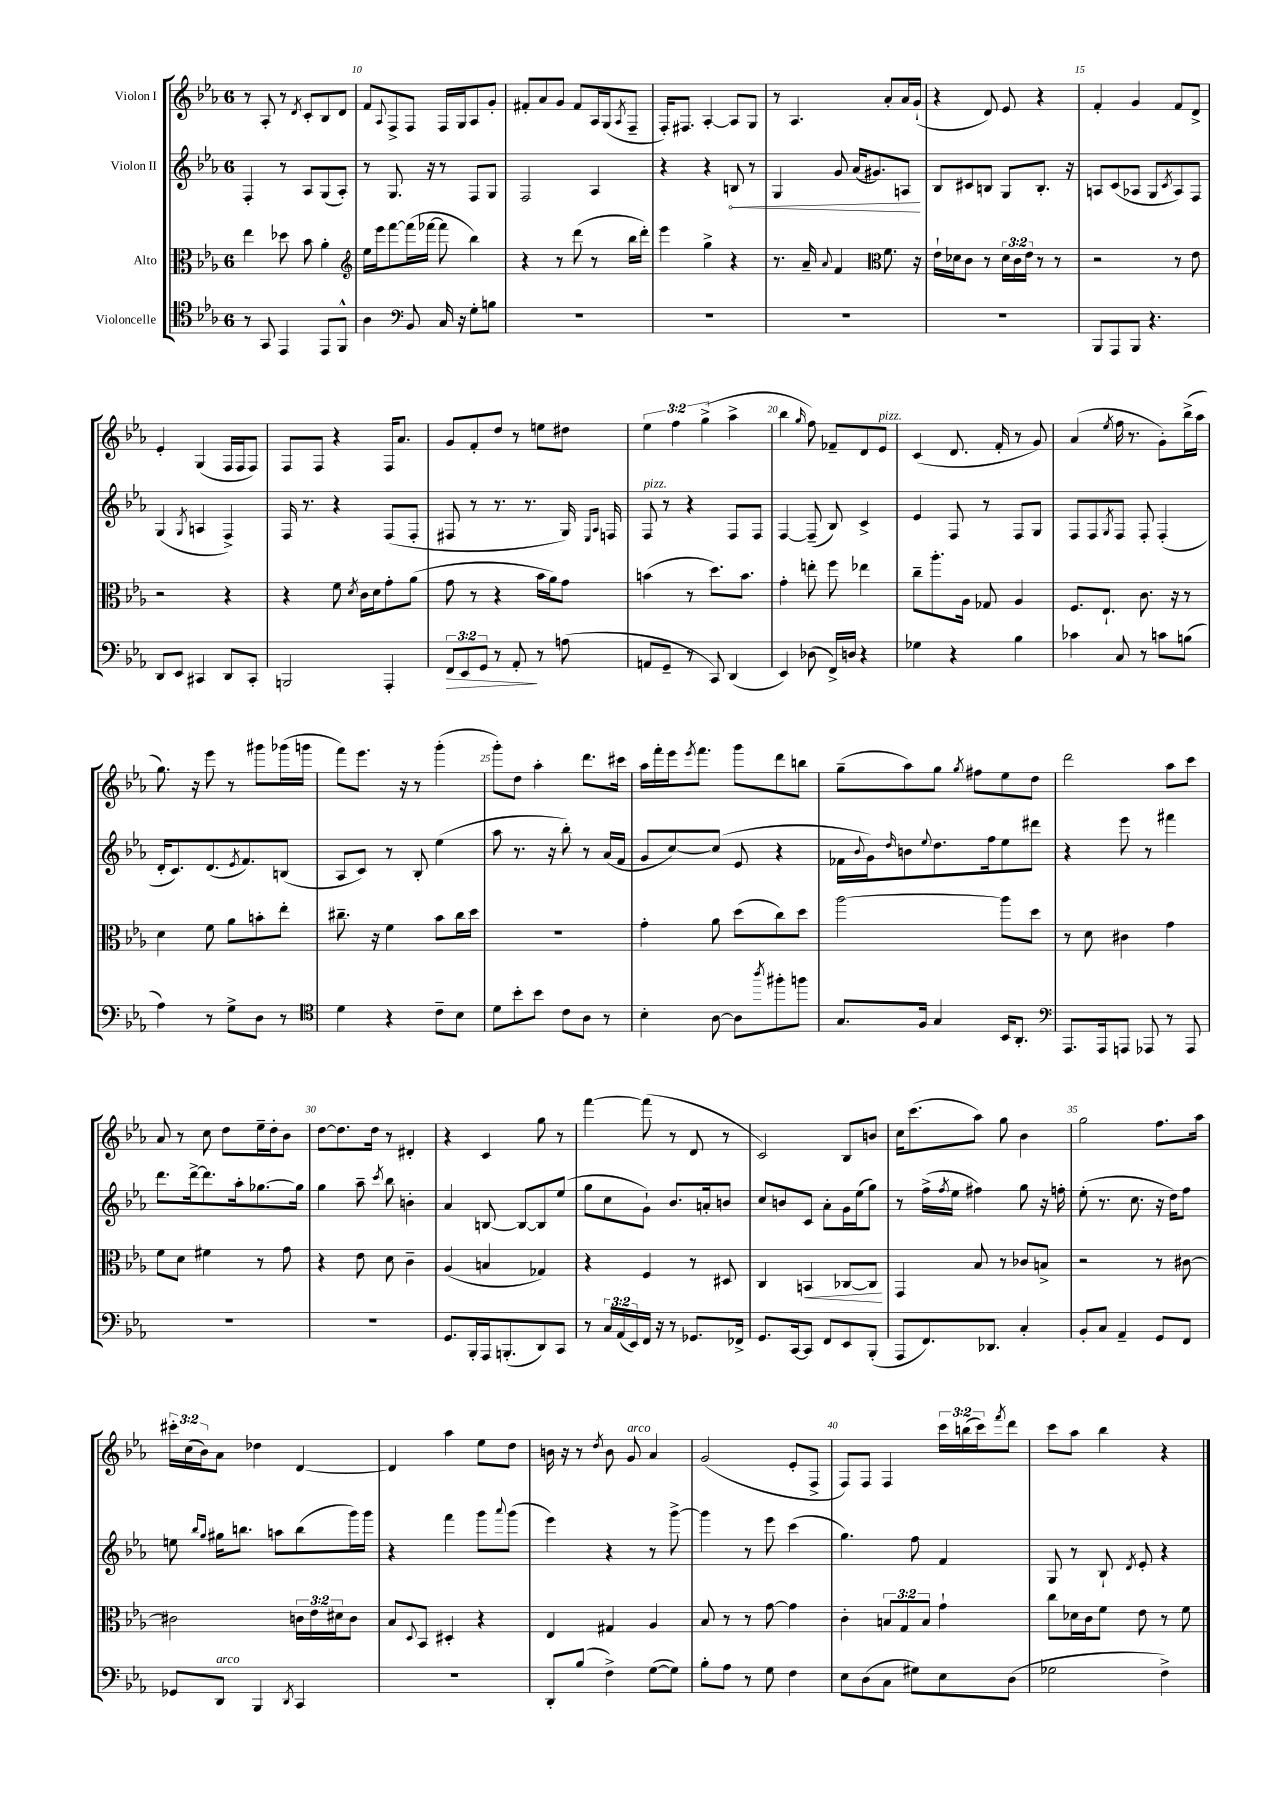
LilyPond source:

<<
\new StaffGroup <<
\new Staff = "s0" \with { instrumentName = "Violon I" } {
    \clef treble \key ees \major \once \override Staff.TimeSignature.style = #'single-digit \time 6/8 \override Staff.TupletNumber.text = #tuplet-number::calc-fraction-text
    r8 aes8-. r8 \acciaccatura { d'8 } c'8-. bes8 d'8 |
    f'8 \appoggiatura { aes8 } f8-> f8 f16 g16 aes8 g'8-. |
    fis'8-. aes'8 g'8 fis'8 aes16 g16( \acciaccatura { aes8 } f8-- |
    f16-.) fis8. aes4~-. aes8 g8 |
    r8 aes4. aes'8-. aes'16 g'16-!( |
    r4 d'8) ees'8 r4 |
    f'4-. g'4 f'8 d'8-> |
    ees'4-. g4( f16 f16 f8) |
    f8 f8 r4 f16 aes'8. |
    g'8 f'8-. d''8 r8 e''8 dis''8 |
    \tuplet 3/2 { ees''4 f''4 g''4->( } aes''4-> |
    bes''4 \grace { g''16 } f''8) fes'8-- d'8 ees'8^\markup { \italic "pizz." } |
    c'4( d'8. f'16-. r8 g'8) |
    aes'4( \acciaccatura { ees''8 } f''16 r8. g'8-.) bes''16->( aes''16 |
    g''8.) r16 ees'''8 r8 gis'''8 ges'''16( g'''16 |
    f'''8) ees'''8. r16 r8 g'''4-.( |
    g'''8-.) d''8 aes''4-. d'''8. cis'''16 |
    aes''16 f'''16-. ees'''16 \acciaccatura { ees'''8 } f'''8. g'''8 d'''8 b''8 |
    g''8--( aes''8) g''8 \acciaccatura { g''8 } fis''8 ees''8 d''8 |
    d'''2 aes''8 c'''8 |
    aes'8 r8 c''8 d''8 ees''16-- d''16-. bes'8 |
    d''8~ d''8. d''16 r8 dis'4-. |
    r4 c'4 g''8 r8 |
    f'''4~ f'''8( r8 d'8 r8 |
    c'2) bes8 b'8 |
    c''16 c'''8.( aes''8) g''8 bes'4 |
    g''2 f''8. aes''16 |
    \tuplet 3/2 { cis'''16-. c''16( bes'16) } aes'8 des''4 d'4~ |
    d'4 aes''4 ees''8 d''8 |
    b'16 r16 r8 \acciaccatura { d''8 } b'8 g'8^\markup { \italic "arco" } aes'4 |
    g'2( ees'8-. f8-> |
    f8) f8 f4 \tuplet 3/2 { c'''16 b''16( c'''16) } \acciaccatura { f'''8 } d'''8 |
    c'''8 aes''8 bes''4 r4 \bar "|." |
}
\new Staff = "s1" \with { instrumentName = "Violon II" } {
    \clef treble \key ees \major \once \override Staff.TimeSignature.style = #'single-digit \time 6/8
    f4-. r8 aes8 g8( aes8-.) |
    r8 g8. r16 r8 f8 g8 |
    f2 aes4 |
    r4 r4 \once \override Hairpin.circled-tip = ##t b8\< r8 |
    g4 g'8 aes'16( gis'8.) a8\! |
    bes8 cis'8 b8 g8 b8.-. r16 |
    a8 c'8( aes8 g8 \acciaccatura { c'8 } aes8) f8 |
    g4( \acciaccatura { g8 } a4 f4->) |
    f16 r8. r4 f8( f8-. |
    fis8 r8 r8. r8. g16) \grace { ees16 aes16 } f16 |
    f8^\markup { \italic "pizz." } r8 r4 f8 f8 |
    f4~ f8--( bes8) c'4-> |
    ees'4 f8 r8 f8 g8 |
    f8 f8 \acciaccatura { g8 } f8 f8-. f4-.( |
    d'16-. c'8.) d'8.( \acciaccatura { ees'8 } f'8.) b8( |
    aes8 c'8) r8 bes8-. ees''4( |
    aes''8 r8. r16 bes''8-.) r8 aes'16( f'16 |
    g'8 c''8~) c''8( ees'8 r4 |
    fes'16 \appoggiatura { bes'8 } g'16) \grace { d''16 } b'8 \appoggiatura { ees''8 } d''8. f''16 ees''8 dis'''8 |
    r4 ees'''8 r8 fis'''4 |
    d'''8. d'''16~-> d'''8. aes''16-. ges''8.~ ges''16 |
    g''4 aes''8-- \acciaccatura { c'''8 } bes''8 b'4-. |
    aes'4 b8~ b8~ b8 ees''8( |
    g''8 c''8 g'8-!) bes'8. a'16-. b'8 |
    c''8 b'8 c'8 aes'8-. g'16 ees''16( g''8) |
    r8 f''16->( \acciaccatura { f''8 } ees''16 fis''4) g''8 r16 f''16-. |
    ees''8-.( r8. c''8. r16 d''16) f''8 |
    e''8 \grace { bes''16 g''16 } gis''16 b''8. a''8 b''8( g'''16) g'''16 |
    r4 f'''4 g'''8 \appoggiatura { aes'''8 } g'''8( |
    ees'''4) r4 r8 g'''8~-> |
    g'''4 r8 ees'''8 c'''4( |
    g''4.) f''8 f'4 |
    g8 r8 bes8-! \acciaccatura { d'8 } ees'8-. r4 \bar "|." |
}
\new Staff = "s2" \with { instrumentName = "Alto" } {
    \clef alto \key ees \major \once \override Staff.TimeSignature.style = #'single-digit \time 6/8 \override Staff.TupletNumber.text = #tuplet-number::calc-fraction-text
    ees''4 des''8 bes'8 aes'4-. |
    \clef treble ees''16 ees'''16 f'''8~ f'''16( fes'''16~ fes'''8 bes''4) |
    r4 r8 d'''8( r8 bes''16 d'''16-.) |
    ees'''4 g''4-> r4 |
    r8. aes'16-- \appoggiatura { aes'8 } f'4 \clef alto f'8. r16 |
    ees'16-! des'16 c'8 r8 \tuplet 3/2 { des'16 c'16 ees'16 } r8 r8 |
    r2 r8 ees'8 |
    r2 r4 |
    r4 f'8 \acciaccatura { d'8 } c'16 d'16 g'8-. aes'8( |
    g'8 r8 r4 bes'16 aes'16) g'8 |
    b'4( r8 d''8.) b'8. |
    g'4-. e''8-. f''8 ees''4 |
    c''8-- aes''8.-. aes16 ges8 aes4 |
    f8. ees8.-! c'8. r16 r8 |
    d'4 f'8 aes'8 b'8-. ees''8-. |
    cis''8.-- r16 f'4 bes'8 cis''16 d''16 |
    R2. |
    g'4-. aes'8 d''8( c''8) d''8 |
    aes''2~ aes''8 d''8 |
    r8 d'8 cis'4 g'4 |
    f'8 d'8 fis'4 r8 g'8 |
    r4 ees'8 d'8 c'4-- |
    aes4( b4 ges4) |
    r4 f4 r8 dis8 |
    c4 b,4\< ces8~ ces8\! |
    g,4 bes8 r8 ces'8 b8-> |
    r2 r8 cis'8~ |
    cis'2 \tuplet 3/2 { c'16 ees'16 dis'16 } c'8 |
    bes8 \appoggiatura { d8 } bes,8 dis4-. r4 |
    ees4 gis4 aes4 |
    bes8 r8 r8 g'8~ g'4 |
    c'4-. \tuplet 3/2 { b8 g8 b8 } g'4-! |
    c''8 des'16 c'16 f'8 ees'8 r8 f'8 \bar "|." |
}
\new Staff = "s3" \with { instrumentName = "Violoncelle" } {
    \clef tenor \key ees \major \once \override Staff.TimeSignature.style = #'single-digit \time 6/8 \override Staff.TupletNumber.text = #tuplet-number::calc-fraction-text
    r8 g,8 ees,4 ees,8 f,8-^ |
    aes4 \clef bass bes,8 c16 r16 g8-. b8 |
    R2. |
    R2. |
    R2. |
    R2. |
    bes,,8 aes,,8 bes,,8 r4. |
    d,8 ees,8 cis,4 d,8 cis,8-. |
    b,,2 aes,,4-. |
    \tuplet 3/2 { f,8\> ees,8 g,8 } r8 aes,8-.\! r8 a8( |
    a,8 g,8-- r8 c,8) d,4( |
    ees,4) des8( f,16->) d16 r4 |
    ges4 r4 bes4 |
    ces'4 c8 r8 c'8 b8( |
    aes4) r8 g8-> d8 r8 |
    \clef tenor d'4 r4 c'8-- bes8 |
    d'8 bes'8-. bes'8 c'8 aes8 r8 |
    bes4-. aes8~ aes8 \acciaccatura { aes''8 } fis''8-. f''8 |
    g8. f16 g4 bes,16 aes,8.-. |
    \clef bass aes,,8. aes,,16 a,,8 aes,,8 r8 aes,,8 |
    R2. |
    R2. |
    g,8. bes,,16-. aes,,16 b,,8.-.( d,8) c,8 |
    r8 \tuplet 3/2 { c16 aes,16( ees,16) } f,16 r16 r8 ges,8. fes,16-> |
    g,8. c,16~ c,8 f,8 ees,8 bes,,8-.( |
    aes,,8 f,8.) des,8. c4-. |
    bes,8-. c8 aes,4-- g,8 f,8 |
    ges,8 d,8^\markup { \italic "arco" } bes,,4 \acciaccatura { d,8 } c,4 |
    R2. |
    d,8-. bes8( f4->) g8~( g8) |
    bes8-. aes8 r8 g8 f4 |
    ees8 d8( c8 gis8) ees8 d8( |
    ges2 f4->) \bar "|." |
}
>>
>>
\layout { \context { \Score currentBarNumber = #9 \override BarNumber.break-visibility = ##(#f #t #t) barNumberVisibility = #(every-nth-bar-number-visible 5) } }
